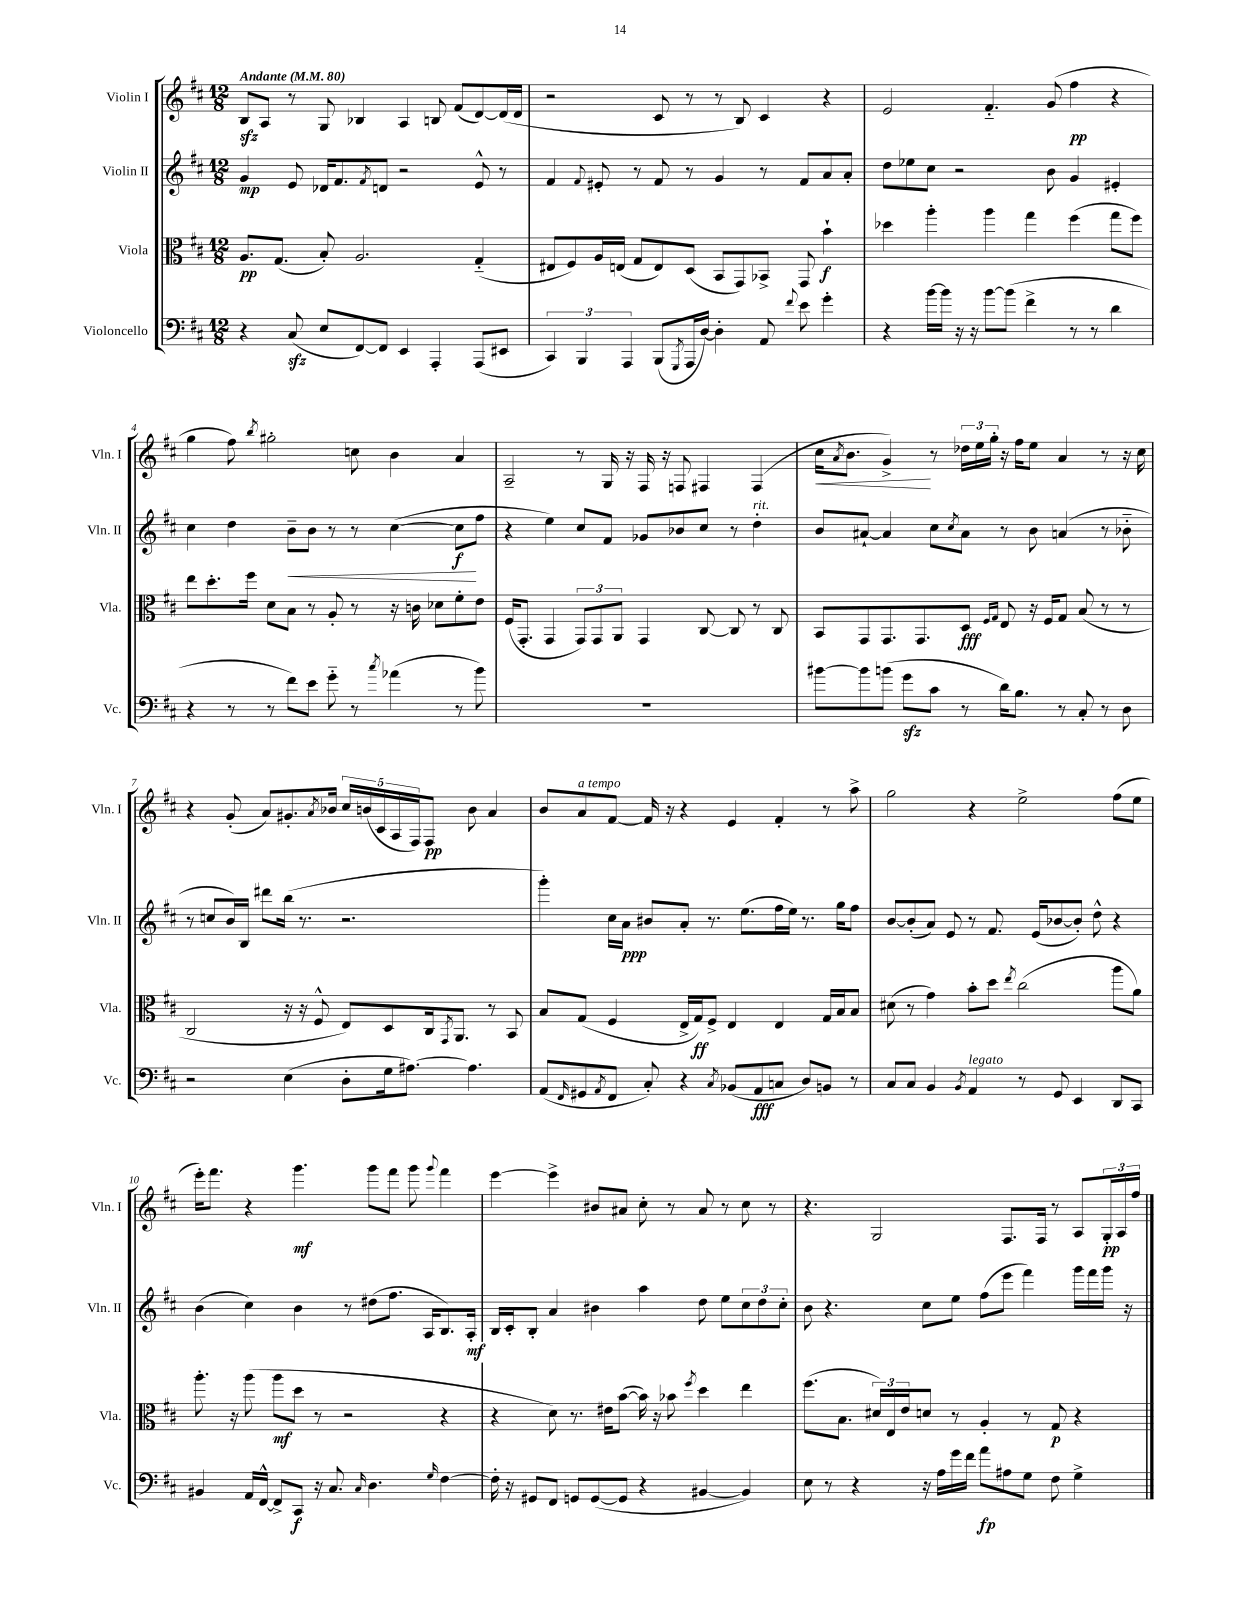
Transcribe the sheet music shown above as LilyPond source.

<<
\new StaffGroup <<
\new Staff = "s0" \with { instrumentName = "Violin I" shortInstrumentName = "Vln. I" } {
    \clef treble \key d \major \numericTimeSignature \time 12/8 \tempo "Andante" 4 = 80
    b8\sfz a8 r8 g8 bes4 a4 b8 fis'8( d'8~) d'16( d'16 |
    r2 cis'8 r8 r8 b8) cis'4 r4 |
    e'2 fis'4.-_ g'8( fis''4\pp r4 |
    g''4 fis''8) \acciaccatura { b''8 } gis''2-. c''8 b'4 a'4 |
    a2-- r8 g16 r16 fis16 r16 f8 fis4 fis4( |
    cis''16\< \acciaccatura { a'8 } b'8. g'4->\!) r8 \tuplet 3/2 { des''16 e''16 g''16-. } r16 fis''16 e''8 a'4 r8 r16 cis''16 |
    r4 g'8-.( a'8) gis'8.-. \acciaccatura { a'8 } bes'16 \tuplet 5/4 { cis''16 b'16( cis'16 a16 fis16) } fis8\pp b'8 a'4 |
    b'8 a'8^\markup { \italic "a tempo" } fis'8~ fis'16 r16 r4 e'4 fis'4-. r8 a''8-> |
    g''2 r4 e''2-> fis''8( e''8 |
    e'''16-.) fis'''8. r4 g'''4.\mf g'''8 fis'''8 g'''8 \appoggiatura { g'''8 } fis'''4 |
    e'''4~ e'''4-> bis'8 ais'8 cis''8-. r8 ais'8 r8 cis''8 r8 |
    r4. g2 fis8. fis16 r8 a8 \tuplet 3/2 { g16-.\pp a16 fis''16 } \bar "|." |
}
\new Staff = "s1" \with { instrumentName = "Violin II" shortInstrumentName = "Vln. II" } {
    \clef treble \key d \major \numericTimeSignature \time 12/8
    g'4\mp e'8 des'16 fis'8. \acciaccatura { fis'8 } d'8 r2 e'8-^ r8 |
    fis'4 \appoggiatura { fis'8 } eis'8-. r8 fis'8 r8 g'4 r8 fis'8 a'8 a'8-. |
    d''8 ees''8 cis''8 r2 b'8 g'4 eis'4-. |
    cis''4 d''4 b'8--\< b'8 r8 r8 cis''4~( cis''8\f\! fis''8 |
    r4 e''4) cis''8 fis'8 ges'8 bes'8 cis''8 r8 d''4-.^\markup { \italic "rit." } |
    b'8 ais'8~-! ais'4 cis''8 \acciaccatura { cis''8 } ais'8 r8 b'8 a'4( r8 bes'8-_ |
    r8 c''8 b'16) b16 dis'''8 b''16( r8. r2. |
    g'''4-.) cis''16 a'16\ppp bis'8 a'8-. r8. e''8.( fis''16 e''16) r8. g''16 fis''8 |
    b'8~ b'8-.( a'8) e'8 r8 fis'8. e'16( bes'8~ bes'8-.) d''8-^ r4 |
    b'4( cis''4) b'4 r8 dis''8( fis''8. a16 b8.) a16-.\mf |
    b16 cis'16-. b8-. a'4 bis'4 a''4 d''8 e''8 \tuplet 3/2 { cis''8 d''8 cis''8-. } |
    b'8 r4. cis''8 e''8 fis''8( e'''8 fis'''4) g'''16 fis'''16 g'''16 r16 \bar "|." |
}
\new Staff = "s2" \with { instrumentName = "Viola" shortInstrumentName = "Vla." } {
    \clef alto \key d \major \numericTimeSignature \time 12/8
    a8.\pp g8.( b8-.) a2. g4-_( |
    eis8 fis8) a16 e16( g8 e8) d8( b,8 g,8) bes,8-> g,8 b'4-!\f |
    des''4 a''4-. a''4 g''4 fis''4( g''8 fis''8) |
    e''8 d''8.-. fis''16 d'8 b8 r8 a8-. r8 r16 c'16 des'8 fis'8-. e'8 |
    fis16( g,8.-. g,4 \tuplet 3/2 { g,8) g,8 a,8 } g,4 cis8~ cis8 r8 cis8 |
    b,8 g,8 g,8. g,8. d8\fff \grace { fis16 g16 } e8 r16 fis16 g8 b8( r8 r8 |
    cis2 r16 r16 fis8-^ e8) d8 cis16 \acciaccatura { g,8 } a,8. r8 b,8 |
    b8 g8( fis4 e16-> g16\ff) fis8-> e4 e4 g16 b16 b8 |
    dis'8( r8 g'4) b'8-. d''8 \acciaccatura { e''8 } cis''2( a''8 a'8) |
    a''8.-. r16 a''8( a''8\mf d''8 r8 r2 r4 |
    r4 d'8) r8. eis'16 b'8~( b'16) r16 bes'8 \acciaccatura { fis''8 } d''4 e''4 |
    fis''8.( b8. \tuplet 3/2 { dis'16) e16 e'16 } d'8 r8 a4-. r8 g8\p r4 \bar "|." |
}
\new Staff = "s3" \with { instrumentName = "Violoncello" shortInstrumentName = "Vc." } {
    \clef bass \key d \major \numericTimeSignature \time 12/8
    r4 cis8\sfz( e8 fis,8~) fis,8 e,4 a,,4-. a,,8( eis,8 |
    \tuplet 3/2 { cis,4) b,,4 a,,4 } b,,8( \acciaccatura { g,,8 } a,,16 d16~) d4-. a,8 \appoggiatura { fis'8 } e'8 g'4-. |
    r4 b'16~ b'16 r16 r16 b'8~ b'8( fis'4-> r8 r8 d'4 |
    r4 r8 r8 fis'8) e'8 g'8-_ r8 \acciaccatura { cis''8 } aes'4( r8 b'8) |
    R1. |
    bis'8~ bis'8 b'8( g'8\sfz cis'8 r8 d'16) b8. r8 cis8-. r8 d8 |
    r2 e4( d8-. g16 ais8.~) ais4. |
    a,8( \grace { fis,16 } gis,8 \acciaccatura { a,8 } fis,8 cis8-.) r4 \acciaccatura { cis8 } bes,8( a,8\fff c8 d8) b,8 r8 |
    cis8 cis8 b,4 \acciaccatura { b,8 } a,4^\markup { \italic "legato" } r8 g,8 e,4 d,8 cis,8 |
    bis,4 a,16 fis,16~-^ fis,8-> cis,8\f r16 cis8. \grace { cis16 } d4. \grace { g16 } fis4~ |
    fis16-. r16 gis,8 fis,8 g,8 g,8~( g,8 r4 bis,4~ bis,4) |
    e8 r8 r4 r16 a16 g'16 fis'16 a'8\fp ais8 g8 fis8 g4-> \bar "|." |
}
>>
>>
